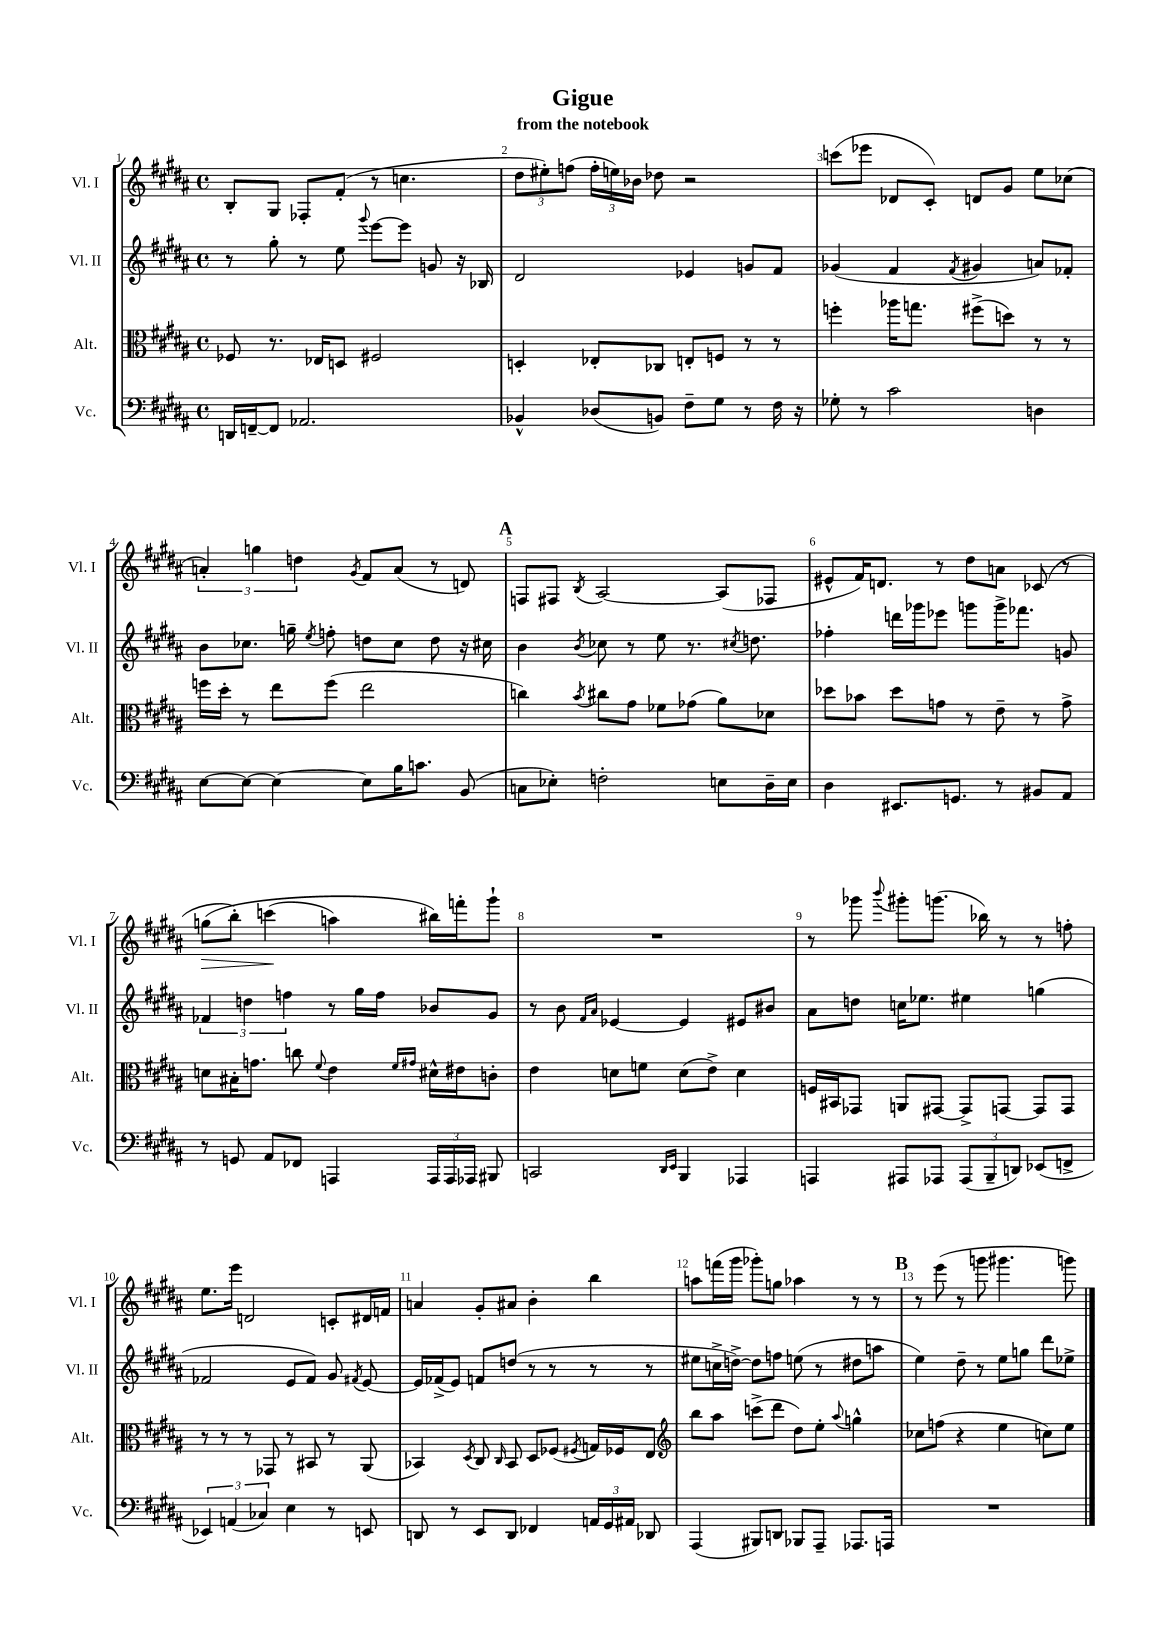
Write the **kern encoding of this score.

**kern	**kern	**kern	**kern	**dynam
*part4	*part3	*part2	*part1	*part1
*staff4	*staff3	*staff2	*staff1	*staff1
*I"Vc.	*I"Alt.	*I"Vl. II	*I"Vl. I	*
*I'Vc.	*I'Alt.	*I'Vl. II	*I'Vl. I	*
*clefF4	*clefC3	*clefG2	*clefG2	*
*k[f#c#g#d#a#]	*k[f#c#g#d#a#]	*k[f#c#g#d#a#]	*k[f#c#g#d#a#]	*
*M4/4	*M4/4	*M4/4	*M4/4	*
*met(c)	*met(c)	*met(c)	*met(c)	*
=1	=1	=1	=1	=1
16DDn/LL	8F-X/	8r	8B'/L	.
[16FFn~/J	.	.	.	.
8FF/J]	8.r	8gg#'\	8G#/J	.
2.AA-X/	.	8r	8F-X'/L	.
.	16E-X/KL	.	.	.
.	8Dn/J	8ee\	(8f#'/J	.
.	.	8qqggg#/	.	.
.	2F#X/	[8eee\L	8r	.
.	.	8eee\J]	4.ccn\	.
.	.	8gn/	.	.
.	.	16r	.	.
.	.	16B-X/	.	.
=2	=2	=2	=2	=2
4BB-X^^/	4Dn'/	2d#/	12dd#\L	.
.	.	.	12ee#X'\)	.
.	.	.	(12ffn\J	.
(8D-X/L	8E-X'/L	.	24ff'\LL	.
.	.	.	24een\)	.
.	.	.	24b-X\JJ	.
8BBn/J)	8C-X/J	.	8dd-X\	.
8F#~\L	8En'/L	4e-X/	2r	.
8G#\J	8Fn/J	.	.	.
8r	8r	8gn/L	.	.
16F#\	8r	8f#/J	.	.
16r	.	.	.	.
=3	=3	=3	=3	=3
8G-X'\	4ffn'\	(4g-X/	(8cccn\L	.
8r	.	.	8eee-X\J	.
2c#\	16aa-X\KL	4f#/	8d-X/L	.
.	8.ggn\J	.	.	.
.	.	.	8c#'/J)	.
.	.	8qf#/	.	.
.	(8ff#X^\L	4g#X/	8dn/L	.
.	8ddn\J)	.	8g#/J	.
4Dn\	8r	8an/L)	8ee\L	.
.	8r	8f-X'/J	(8cc-X\J	.
!!LO:LB:g=z
=4	=4	=4	=4	=4
[8E\L	16ffn\LL	8b\L	6an'/)	.
.	16dd#'\JJ	.	.	.
8E\J_	8r	8.cc-X\J	.	.
.	.	.	6ggn\	.
4E\_	8ee\L	.	.	.
.	.	16ggn~\	.	.
.	.	.	6ddn\	.
.	.	8qee/	.	.
.	(8ff\J	8ffn'\	.	.
.	.	.	8qg#/	.
8E\L]	2ee\	8ddn\L	8f#/L	.
16B\K	.	8cc-\J	(8a/J	.
8.cn\J	.	.	.	.
.	.	8dd\	8r	.
(8BB/	.	16r	8dn/)	.
.	.	16cc#X\	.	.
!!LO:REH:place=s1:t=A
=5	=5	=5	=5	=5
8Cn\L	4ccn\)	4b\	8Fn/L	.
8E-X'\J)	.	.	8F#X/J	.
.	8qb/	8qb/	8qB/	.
2Fn'\	8cc#X\L	8cc-X\	[2A#/	.
.	8g#\J	8r	.	.
.	8f-X\L	8ee\	.	.
.	(8g-X\J	8.r	.	.
8En\L	8a#\L)	.	(8A#/L]	.
.	.	8qcc#X/	.	.
.	.	8.ddn\	.	.
16D#~\L	8d-X\J	.	8F-X/J	.
16E\JJ	.	.	.	.
=6	=6	=6	=6	=6
4D#\	8dd-X\L	4ff-X'\	8e#X^^/L	.
.	8b-X\J	.	16f#/K)	.
.	.	.	8.dn/J	.
8.EE#X/L	8dd-\L	16dddn\LL	.	.
.	.	16ggg-X\J	.	.
.	8gn\J	8eee-X\J	8r	.
8.GGn/J	.	.	.	.
.	8r	8gggn\L	8dd#\L	.
8r	8e~\	16ggg^\K	8an\J	.
.	.	8.fff-X\J	.	.
8BB#X/L	8r	.	(8c-X/	.
8AA#/J	8g^\	8gn/	8r	.
!!LO:LB:g=z
=7	=7	=7	=7	=7
!	!	!	!	!LO:HP:b
8r	8dn\L	6f-X/	(8ggn\L	>
8GGn/	16B#X'\K	.	8bb'\J)	.
.	.	6ddn\	.	.
.	8.gn\J	.	.	.
8AA#/L	.	.	(4cccn\	.
.	.	6ffn\	.	.
8FF-X/J	8ccn\	.	.	.
.	8qqf#/	.	.	.
4AAAn/	4e\	8r	4aan\)	]
.	.	16gg#\LL	.	.
.	.	16ff\JJ	.	.
.	16qqf#/LL	.	.	.
.	16qqg#X/JJ	.	.	.
24AAA/LL	16d#X^^\LL	8b-X/L	16bb#X\LL)	.
24AAA/	.	.	.	.
.	16e#X\J	.	16fffn'\J	.
24AAA-X/JJ	.	.	.	.
8BBB#X/	8cn'\J	8g#/J	8ggg#`\J	.
=8	=8	=8	=8	=8
2CCn/	4e\	8r	1r	.
.	.	8b\	.	.
.	.	16qqf#/LL	.	.
.	.	16qqa#/JJ	.	.
.	8dn\L	[4e-X/	.	.
.	8fn\J	.	.	.
16qqDD#/LL	.	.	.	.
16qqEE/JJ	.	.	.	.
4BBB/	(8d\L	4e-/]	.	.
.	8e^\J)	.	.	.
4AAA-X/	4d\	8e#X/L	.	.
.	.	8b#X/J	.	.
=9	=9	=9	=9	=9
4AAAn/	16Fn/LL	8a#\L	8r	.
.	16BB#X/J	.	.	.
.	8GG-X/J	8ddn\J	8ggg-X\	.
.	.	.	8qqbbb/	.
8AAA#X/L	8AAn/L	16ccn\KL	8ggg#X'\L	.
.	.	8.ee-X\J	.	.
8AAA-X/J	[8GG#X/J	.	(8.gggn\J	.
(12AAA-/L	8GG#^/L]	4ee#X\	.	.
.	.	.	16bb-X\)	.
12BBB~/	.	.	.	.
.	[8GGn/J	.	8r	.
12DDn/J)	.	.	.	.
(8EE-X/L	8GG/L]	(4ggn\	8r	.
8FFn^/J	8GG/J	.	8ffn'\	.
!!LO:LB:g=z
=10	=10	=10	=10	=10
6EE-X/)	8r	2f-X/	8.ee\L	.
.	8r	.	.	.
(6AAn/	.	.	.	.
.	.	.	16eee\Jk	.
.	8r	.	2dn/	.
6C-X/)	.	.	.	.
.	8GG-X/	.	.	.
4E\	8r	8e/L	.	.
.	8BB#X/	8f-/J)	.	.
8r	8r	8g#/	8cn'/L	.
.	.	8qf#X/	.	.
8EEn/	(8AA#/	[8e/	16d#X/L	.
.	.	.	16fn/JJ	.
=11	=11	=11	=11	=11
8DDn/	4BB-X/)	16e/LL]	4an/	.
.	.	(16f-X^/J	.	.
8r	.	8e/J)	.	.
.	8qD#/	.	.	.
8EE/L	8C#/	8fn/L	8g#'/L	.
.	16qqC#/	.	.	.
8DD/J	8BB-/	(8ddn/J	8a#X/J	.
4FF-X/	8D#/L	8r	4b'\	.
.	(8F-X/J	8r	.	.
.	8qF#X/	.	.	.
24AAn/LL	16Gn/LL)	8r	4bb\	.
24GG#/	.	.	.	.
.	16F-X/J	.	.	.
24AA#X/JJ	.	.	.	.
8DD-X/	8E/J	8r	.	.
=12	=12	=12	=12	=12
*	*clefG2	*	*	*
(4AAA#/	8bb\L	8ee#X\L	8aan\L	.
.	8aa#\J	16ccn^\L	(16fffn\L	.
.	.	[16ddn^\JJ)	16ggg#\JJ	.
8BBB#X/L)	(8cccn^\L	8dd\L]	8ggg-X'\L)	.
8DDn/J	8ddd#\J	8ffn\J	8ggn\J	.
8BBB-X/L	8dd#\L)	(8een\	4aa-X\	.
8AAA#~/J	8ee'\J	8r	.	.
.	8qqaa#/	.	.	.
8.AAA-X/L	4ggn^^\	8dd#X\L	8r	.
.	.	8aan\J	8r	.
16AAAn/Jk	.	.	.	.
!!LO:REH:place=s1:t=B
=13	=13	=13	=13	=13
1r	8cc-X\L	4ee\)	8r	.
.	(8ffn\J	.	(8eee\	.
.	4r	8dd#~\	8r	.
.	.	8r	8gggn\	.
.	4ee\	8ee\L	4.ggg#X\	.
.	.	8ggn\J	.	.
.	8ccn\L)	8ddd#\L	.	.
.	8ee\J	8ee-X^\J	8gggn\)	.
==	==	==	==	==
*-	*-	*-	*-	*-
